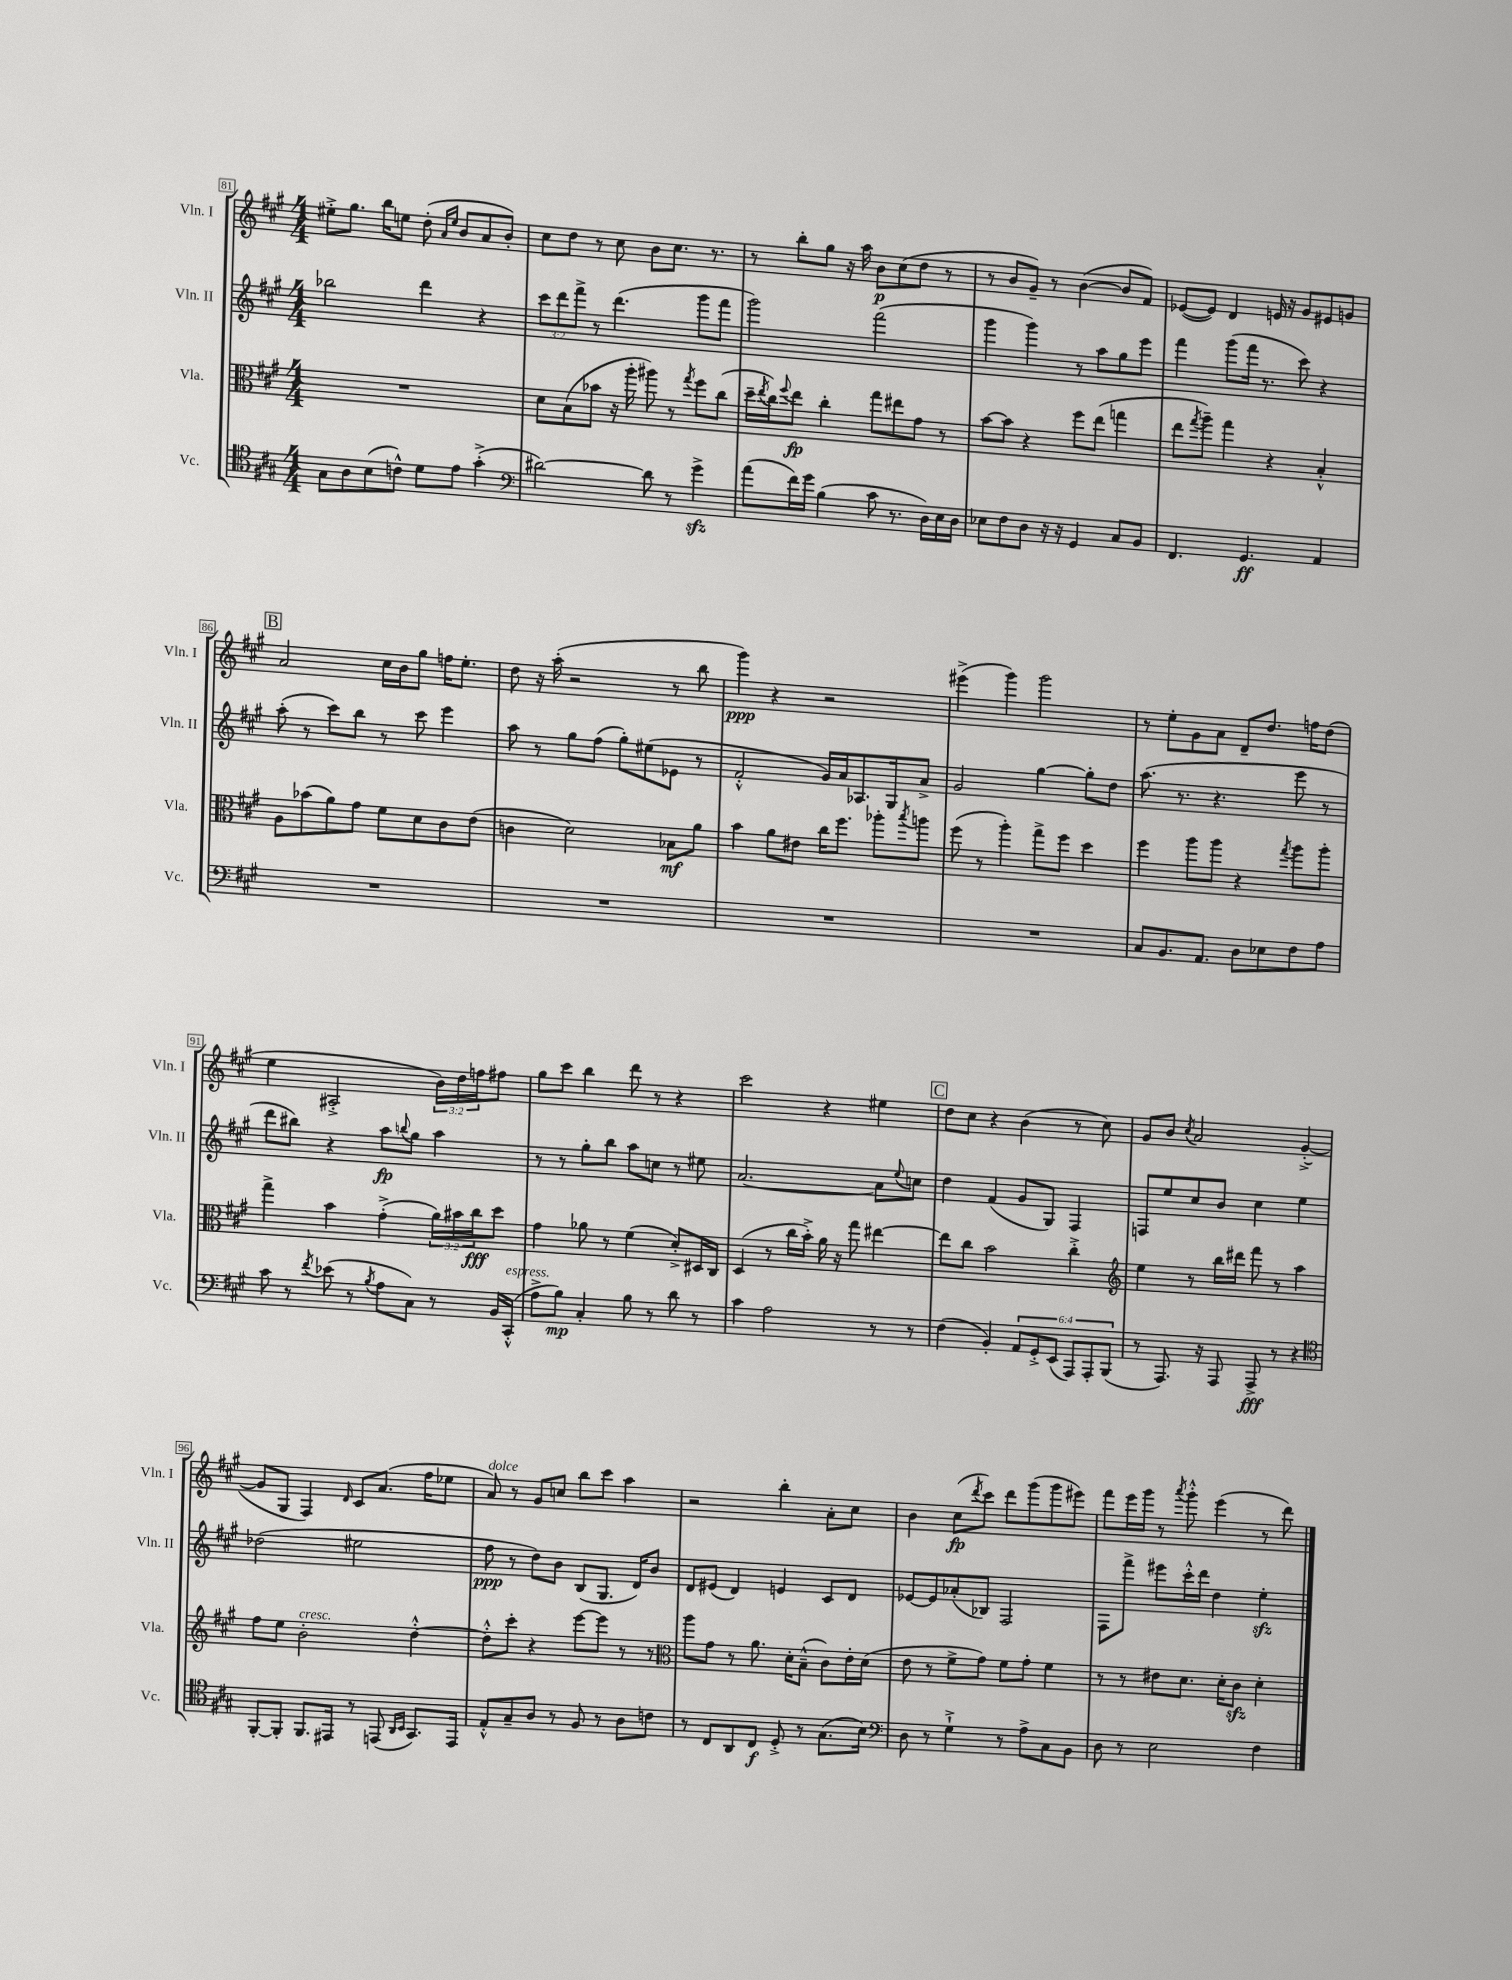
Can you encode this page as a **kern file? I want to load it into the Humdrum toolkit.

**kern	**kern	**kern	**kern
*staff4	*staff3	*staff2	*staff1
*clefC4	*clefC3	*clefG2	*clefG2
*k[f#c#g#]	*k[f#c#g#]	*k[f#c#g#]	*k[f#c#g#]
*M4/4	*M4/4	*M4/4	*M4/4
8G#\L	1r	2bb-\	8ee#'^\L
8A\	.	.	8.gg#\J
(8B\	.	.	.
.	.	.	16bb\LK
8c^^\J)	.	.	8ee\J
8d\L	.	4ddd\	(8dd'\
.	.	.	16qqa/LL
.	.	.	16qqee/JJ
8e\J	.	.	8b/L
(4g#'^\	.	4r	8a/
.	.	.	8b'/J)
=	=	=	=
*clefF4	*	*	*
[2d#\)	8d\L	12ccc#\L	8cc#\L
.	.	12ddd\	.
.	(8B\	.	8dd\J
.	.	12fff#^\J	.
.	8b-\J	8r	8r
.	16r	(4.ddd\	8cc#\
.	16aa'\	.	.
8d#\]	8aa#\)	.	8b\L
8r	8r	.	8.cc#\J
.	8qgg#/	.	.
4g#^\	8ff#\L	8ggg#\L	.
.	.	.	8.r
.	(8cc#\J	8fff#\J	.
=	=	=	=
(8a\L	16dd~\LL	2ggg#\)	8r
.	8qee/	.	.
.	16cc#\J)	.	.
.	8qqff#/	.	.
16f#\L)	8ee\J	.	8bb'\L
16g#\JJ	.	.	.
(4B\	4cc#'\	.	8gg#\J
.	.	.	16r
.	.	.	16aa\
8c#\	8gg#\L	(2fff#\	8b\L
8.r	8ee#\	.	(8cc#\
.	8g#\J	.	8dd\J
16D\LL)	.	.	.
16E\	8r	.	8r
16D\JJ	.	.	.
=	=	=	=
8E-\L	[8b\L	4ggg#\	8r
8F#\	8b\]J	.	8b/L
8D\J	4r	4ggg#\)	8g#~/J)
16r	.	.	8r
16r	.	.	.
4GG#/	8ff#\L	8r	([4b\
.	(8ee\J	8aa\L	.
8C#/L	4gg\	8gg#\	8b/]L
8BB/J	.	8eee\J	8f#/J)
=	=	=	=
4.FF#/	8ee\L	4fff#\	([8e-/L
.	8qgg#/	.	.
.	8aa~\J)	.	8e-/]J)
.	4gg#\	(8ggg#\L	4d/
4.GG#/	.	16fff#\Jk	.
.	.	8.r	.
.	4r	.	16e/
.	.	.	16r
.	.	8ccc#\)	8g#/L
4AA/	4B'^^/	4r	8e#/
.	.	.	8g/J
=	=	=	=
1r	8A\L	(8aa'\	2a/
.	(8b-\	8r	.
.	8a\)	8ccc#\L)	.
.	8g#\J	8bb\J	.
.	8f#\L	8r	16cc#\LL
.	.	.	16b\J
.	8d\	8ccc#\	8gg#\J
.	8c#\	4eee\	16ff\LK
.	.	.	8.ee'\J
.	(8e\J	.	.
=	=	=	=
1r	4c\	8aa\	8dd\
.	.	8r	16r
.	.	.	(16aa'\
.	2d\)	8gg#\L	2r
.	.	(8ff#\J	.
.	.	8gg#'\L)	.
.	.	(8ee#\	.
.	8B-\L	8e-\J	8r
.	8a\J	8r	8bb\
=	=	=	=
1r	4b\	2f#'^^/	4ggg#\)
.	8a\L	.	4r
.	8e#\J	.	.
.	16cc#\LK	16g#/LL)	2r
.	8.ff#\J	16a/J	.
.	.	8.A-/	.
.	8aa-'\L	.	.
.	.	16G#/k	.
.	8qbb/	.	.
.	8aa\J	8a^/J	.
=	=	=	=
1r	(8ff#\	2g#/	(4eee#^\
.	8r	.	.
.	4aa'\)	.	4ggg#\)
.	8gg#^\L	[4gg#\	2ggg#\
.	8ff#\J	.	.
.	4dd\	8gg#'\]L	.
.	.	8dd\J	.
=	=	=	=
8C#/L	4ff#\	(8.aa\	8r
8.BB/	.	.	8ee'\L
.	.	8.r	.
.	8aa\L	.	8g#\
8.AA/J	.	.	.
.	8aa\J	4.r	8a\J
8D\L	4r	.	8d~/L
8E-\	.	.	8.dd/J
.	8qgg#/	.	.
8F#\	8aa\L	8eee\	.
.	.	.	16ff\LK
8A\J	8aa'\J	8r	(8dd\J
=	=	=	=
8c#\	4gg#^\	8ddd\L	4ee\
8r	.	8bb#\J)	.
8qf#/	.	.	.
(8e-\	4b\	4r	2A#'^/
8r	.	.	.
8qB/	.	.	.
8A\L	(4g#'^\	8aa\L	.
.	.	8qqbb/	.
8C#\J)	.	8gg#\J	.
8r	24a\LL)	4aa\	24b\LL)
.	24b#\	.	24dd\
.	24cc#\J	.	24ff\J
16BB/LL	8dd\J	.	8ff#\J
(16CC#'^^/JJ	.	.	.
=	=	=	=
8A^\L	4g#\	8r	8gg#\L
8B\J)	.	8r	8ccc#\J
4C#'/	8a-\	8gg#'\L	4bb\
.	8r	8bb\J	.
8B\	(4f#\	8aa\L	8ddd\
8r	.	8cc\J	8r
8d\	8d'^/L)	8r	4r
8r	16D#/L	8ee#\	.
.	16C#/JJ	.	.
=	=	=	=
4c#\	(4D/	[2.a/	2ccc#\
2A\	8r	.	.
.	16cc#\LL	.	.
.	16b'^\JJ)	.	.
.	16a\	.	4r
.	16r	.	.
.	8gg#\	.	.
8r	[4ee#\	8a\]L	4ee#\
.	.	8qqee/	.
8r	.	8cc\J	.
=	=	=	=
(4F#\	8ee#\]L	4dd\	8dd\L
.	8cc#\J	.	8cc#\J
4BB'/)	2b\	(4f#/	4r
12AA/L	.	8g#/L	(4b\
12GG#'^/	.	.	.
.	.	8G#/J)	.
(12EE/J	.	.	.
12AAA/L)	4cc#'^\	4F#/	8r
12AAA'/	.	.	.
.	.	.	8cc#\)
(12BBB/J	.	.	.
=	=	=	=
*	*clefG2	*	*
8r	4ee\	8F/L	8g#/L
8.AAA/)	.	8ee/	8b/J
.	.	.	8qcc#/
.	8r	8cc#/	2a/
16r	.	.	.
8AAA/	16bb\LL	8b/J	.
.	16ddd#\JJ	.	.
8AAA^/	8fff#\	4cc#\	.
8r	8r	.	.
4r	4aa\	4ee\	([4g#'^/
=	=	=	=
*clefC4	*	*	*
[8FF#'/L	8ff#\L	(2dd-\	8g#/]L
8FF#'/]J	8ee\J	.	8G#/J
8.FF#/L	2b'\	.	4F#/)
16EE#/Jk	.	.	.
.	.	.	16qqd/
8r	.	2ee#\	8c#/L
(8EE/	.	.	(8.a/J
16qqAA/LL	.	.	.
16qqBB/JJ	.	.	.
8.GG#/L)	[4dd'^^\	.	.
.	.	.	16ff#\LK
.	.	.	8ee-\J
16EE/Jk	.	.	.
=	=	=	=
8E'^^/L	8dd'^^\]L	8ff#\	8a/)
8G#~/	8ccc#'\J	8r	8r
8A/J	4r	8dd\L)	8g#/L
8r	.	8b\J	8cc/J
8F#/	[8eee\L	(8B/L	8bb\L
8r	8eee\]J	8.G#/J	8ccc#\J
8A\L	8r	.	4aa\
.	.	16d/LK)	.
8c\J	8r	8b/J	.
=	=	=	=
*	*clefC3	*	*
8r	8aa\L	8d/L	2r
8C#/L	8g#\J	(8e#/J	.
8AA/	8r	4d/)	.
8C#/J	8.a\	.	.
8D'^/	.	4e/	4bb'\
.	16d'\LK	.	.
8r	(8B~^^\J	.	.
(8.G#\L	8c#\L)	8c#/L	8a'\L
.	16e'\L	8d/J	8cc#\J
16B\Jk)	(16d\JJ	.	.
=	=	=	=
*clefF4	*	*	*
8D\	8e\	[8e-/L	4b\
8r	8r	8e-/]	.
4G#`^\	8f#^\L	(8a-'/	(8cc#\L
.	.	.	8qddd/
.	8g#\J)	8B-/J)	8ccc#\J)
8r	8f#\L	2F#/	8ddd\L
8A^\L	8g#'\J	.	(8ggg#\
8C#\	4f#\	.	8ggg#\
8BB\J	.	.	8eee#\J)
=	=	=	=
8D\	8r	8F#\L	8fff#\L
8r	8r	8fff#^\J	16eee\L
.	.	.	16ggg#\JJ
2E\	8e#\L	8eee#\L	8r
.	.	.	8qaaa/
.	8.d\J	16ccc#'^^\L	8ggg#'^^\
.	.	16ddd\JJ	.
.	.	4dd\	(4eee\
.	16d'\LK	.	.
.	8c#\J	.	.
4F#\	4d'\	4ee'\	8r
.	.	.	8ddd\)
==	==	==	==
*-	*-	*-	*-
